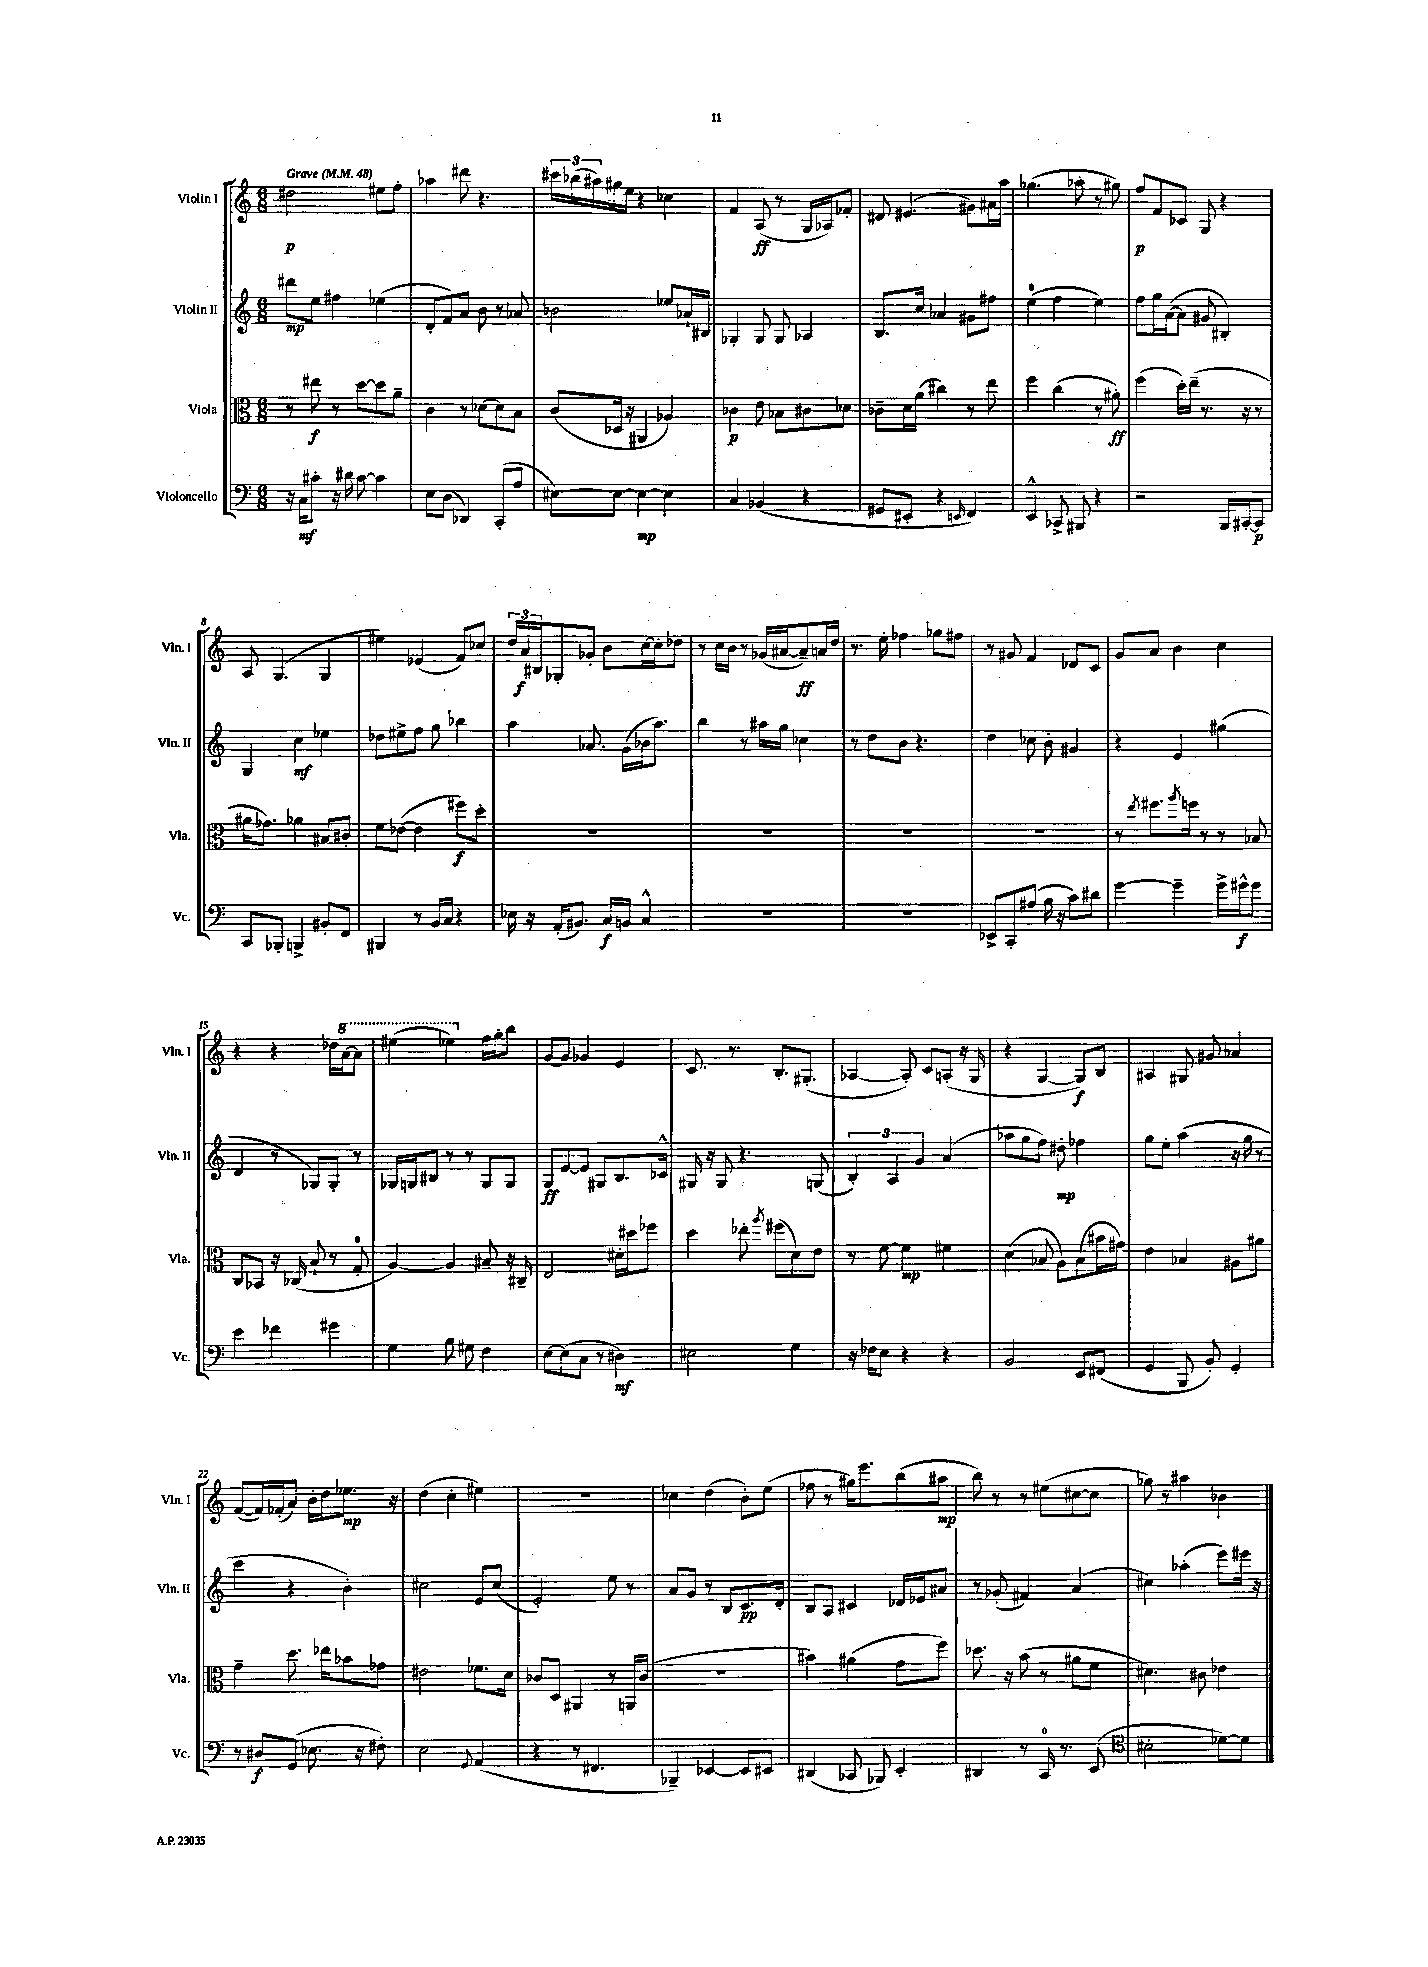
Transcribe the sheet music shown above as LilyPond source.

<<
\new StaffGroup <<
\new Staff = "s0" \with { instrumentName = "Violin I" shortInstrumentName = "Vln. I" } {
    \clef treble \key c \major \numericTimeSignature \time 6/8 \tempo "Grave" 4 = 48
    dis''2\p eis''8 f''8-. |
    aes''4 dis'''8 r4. |
    \tuplet 3/2 { cis'''16 bes''16( ais''16) } gis''16 e''16 r4 ces''4 |
    f'4 a8\ff( r8 g16 aes16) fes'8-. |
    dis'8 eis'4.( gis'8) ais'16 a''16 |
    ges''4.( aes''8-. r8 gis''8) |
    f''8\p f'8 ces'8 g8 r4 |
    a8 g4.( g4 |
    eis''4) ees'4( f'8) ces''8 |
    \tuplet 3/2 { d''16 a'16\f bis16 } ges8-. ges'8-. b'8 c''16~ c''16-. des''8 |
    r8 c''16 b'16 r8 ges'16( ais'16~ ais'8--\ff) a'16 d''16 |
    r8. e''16-. fes''4 ges''8 fis''8 |
    r8 gis'8 f'4 des'8 c'8 |
    g'8 a'8 b'4 c''4 |
    r4 r4 des''16 \ottava #1 a''16~ a''8 |
    eis'''4( ees'''4) \ottava #0 f''16 g''16-. b''8 |
    g'8~ g'8 ges'4 e'4 |
    c'8. r8. b8.-. gis8.-.( |
    aes4~ aes8-.) c'8 a8-.( r16 g16 |
    r4 g4~ g8\f) b8 |
    ais4 gis8 gis'8 aes'4 |
    f'8~( f'16) fes'16-.( a'8) b'16-. d''16 ees''8.\mp r16 |
    d''4( c''4-. eis''4) |
    R2. |
    ces''4 d''4( b'8-.) e''8( |
    fes''8 r8 gis''16) e'''8. b''8( ais''8\mp |
    b''8) r8 r8 eis''8( cis''8~ cis''8 |
    ges''8) r8 ais''4 bes'4 \bar "|." |
}
\new Staff = "s1" \with { instrumentName = "Violin II" shortInstrumentName = "Vln. II" } {
    \clef treble \key c \major \numericTimeSignature \time 6/8
    dis'''8\mp e''8 fis''4 ees''4( |
    d'8-. f'8) a'8 b'8 r8 aes'8 |
    bes'2 ees''8 aes'16-! bis16 |
    ges4-. ges8 ges8 aes4 |
    b8. c''16 aes'4 gis'8 fis''8 |
    e''4-0( f''4 e''4) |
    f''8 g''16 a'16~( a'8 gis'8 bis4-.) |
    g4 c''4\mf ees''4 |
    des''8 eis''8-> f''8 g''8 bes''4 |
    a''4 aes'8. g'16( bes'16 a''8.) |
    b''4 r8 ais''16 g''16 ces''4 |
    r8 d''8 b'8 r4. |
    d''4 ces''8 b'8-. gis'4 |
    r4 e'4 gis''4( |
    d'4 r8 ges8) ges8-. r8 |
    ges16 g16 bis8 r8 r8 g8 g8 |
    g8\ff e'8~ e'8 gis8 b8. ces'16-^ |
    gis16 r16 gis8 r4. g8( |
    \tuplet 3/2 { b4-.) a4 g'4 } a'4( |
    aes''8 g''8 f''8) dis''8-.\mp fes''4 |
    g''8 e''8-. a''4( r16 g''16 r8 |
    c'''4 r4 b'4-.) |
    cis''2 e'8 cis''8( |
    e'2-.) e''8 r8 |
    a'8 g'8 r8 b8 c'8.\pp d'16-. |
    b8 a8 cis'4 des'16 ees'16 ais'8 |
    r8 ges'8-.( fis'4) a'4( |
    cis''4) aes''4-.( e'''8) eis'''16 r16 \bar "|." |
}
\new Staff = "s2" \with { instrumentName = "Viola" shortInstrumentName = "Vla." } {
    \clef alto \key c \major \numericTimeSignature \time 6/8
    r8 eis''8\f r8 d''8~ d''8 a'8-- |
    c'4 r8 des'8~ des'8 b8 |
    c'8( des16 r16 ais,4 aes4) |
    ces'4\p e'8 bes8 cis'8 des'8 |
    ces'8-- d'16 a'16( cis''4) r8 e''8 |
    f''4 c''4( r8 ais'8-.\ff) |
    f''4( d''16-.) e''16--( r8. r16 r8 |
    ais'16 ges'8.) aes'4 bis8 cis'8-. |
    f'8 ees'8~( ees'4 fis''8\f) d''8-. |
    R2. |
    R2. |
    R2. |
    R2. |
    r8 \acciaccatura { e''8 } fis''8. \acciaccatura { a''8 } f''16 r8 r8 bes8 |
    c8 bes,8 r16 ces16( b8-! r8 g8-0-. |
    a4~) a4 bis8-- r16 cis16-- |
    e2 dis'16-. dis''16 fes''8 |
    d''4 ees''8-. \acciaccatura { a''8 } fis''8( d'8) e'8 |
    r8 f'8~ f'4\mp fis'4 |
    d'4( bes8 a8) bes8( bis'16 gis'16) |
    e'4 bes4 ais8 ais'8 |
    g'4-- d''8. ees''16 bes'8 ges'8 |
    eis'2 fes'8. d'16 |
    ces'8 d8 ais,4 r8 a,16 ces'16( |
    R2. |
    bis'4) ais'4( g'8 f''8) |
    des''8. r16 b'8( r8 ais'8 f'8 |
    dis'4.) cis'8 ees'4 \bar "|." |
}
\new Staff = "s3" \with { instrumentName = "Violoncello" shortInstrumentName = "Vc." } {
    \clef bass \key c \major \numericTimeSignature \time 6/8
    r16 c16\mf cis'8-. r16 dis'16 cis'8~ cis'4 |
    e8 d8( des,4) c,8-.( a8 |
    eis8~) eis8~ eis4~\mp eis4 |
    c4 bes,4( r4 |
    gis,8 eis,8-. r4 \grace { e,16 } f,4) |
    e,4-^ ces,8-> bis,,8 r4 |
    r2 b,,16 cis,16~-. cis,8\p |
    c,8 bes,,8-. b,,4-> bis,8-. f,8 |
    bis,,4 r8 b,16 c16 r4 |
    ees16 r16 a,16-.( bis,8.) c16\f b,16 c4-^ |
    R2. |
    R2. |
    ees,8-> c,8-. ais8( b16 r16 c'8) dis'8 |
    g'4~ g'4-- g'16-> gis'16-^\f gis'8 |
    e'4 fes'4 gis'4 |
    g4 b8 gis8 f4 |
    e8~ e8( c8 r8 dis4\mf) |
    eis2 g4 |
    r16 fes16 e8 r4 r4 |
    b,2 e,8 fis,8( |
    g,4 b,,8 b,8-.) g,4-. |
    r8 dis8\f g,8( ees8. r16 fis8-.) |
    e2 \appoggiatura { g,8 } a,4( |
    r4 r8 fis,4. |
    bes,,4--) ees,4~ ees,8 eis,8 |
    dis,4( ces,8 bes,,8) e,4-. |
    dis,4 r8 c,16-0 r8. e,8( |
    \clef tenor bis2-. des'8~) des'8 \bar "|." |
}
>>
>>
